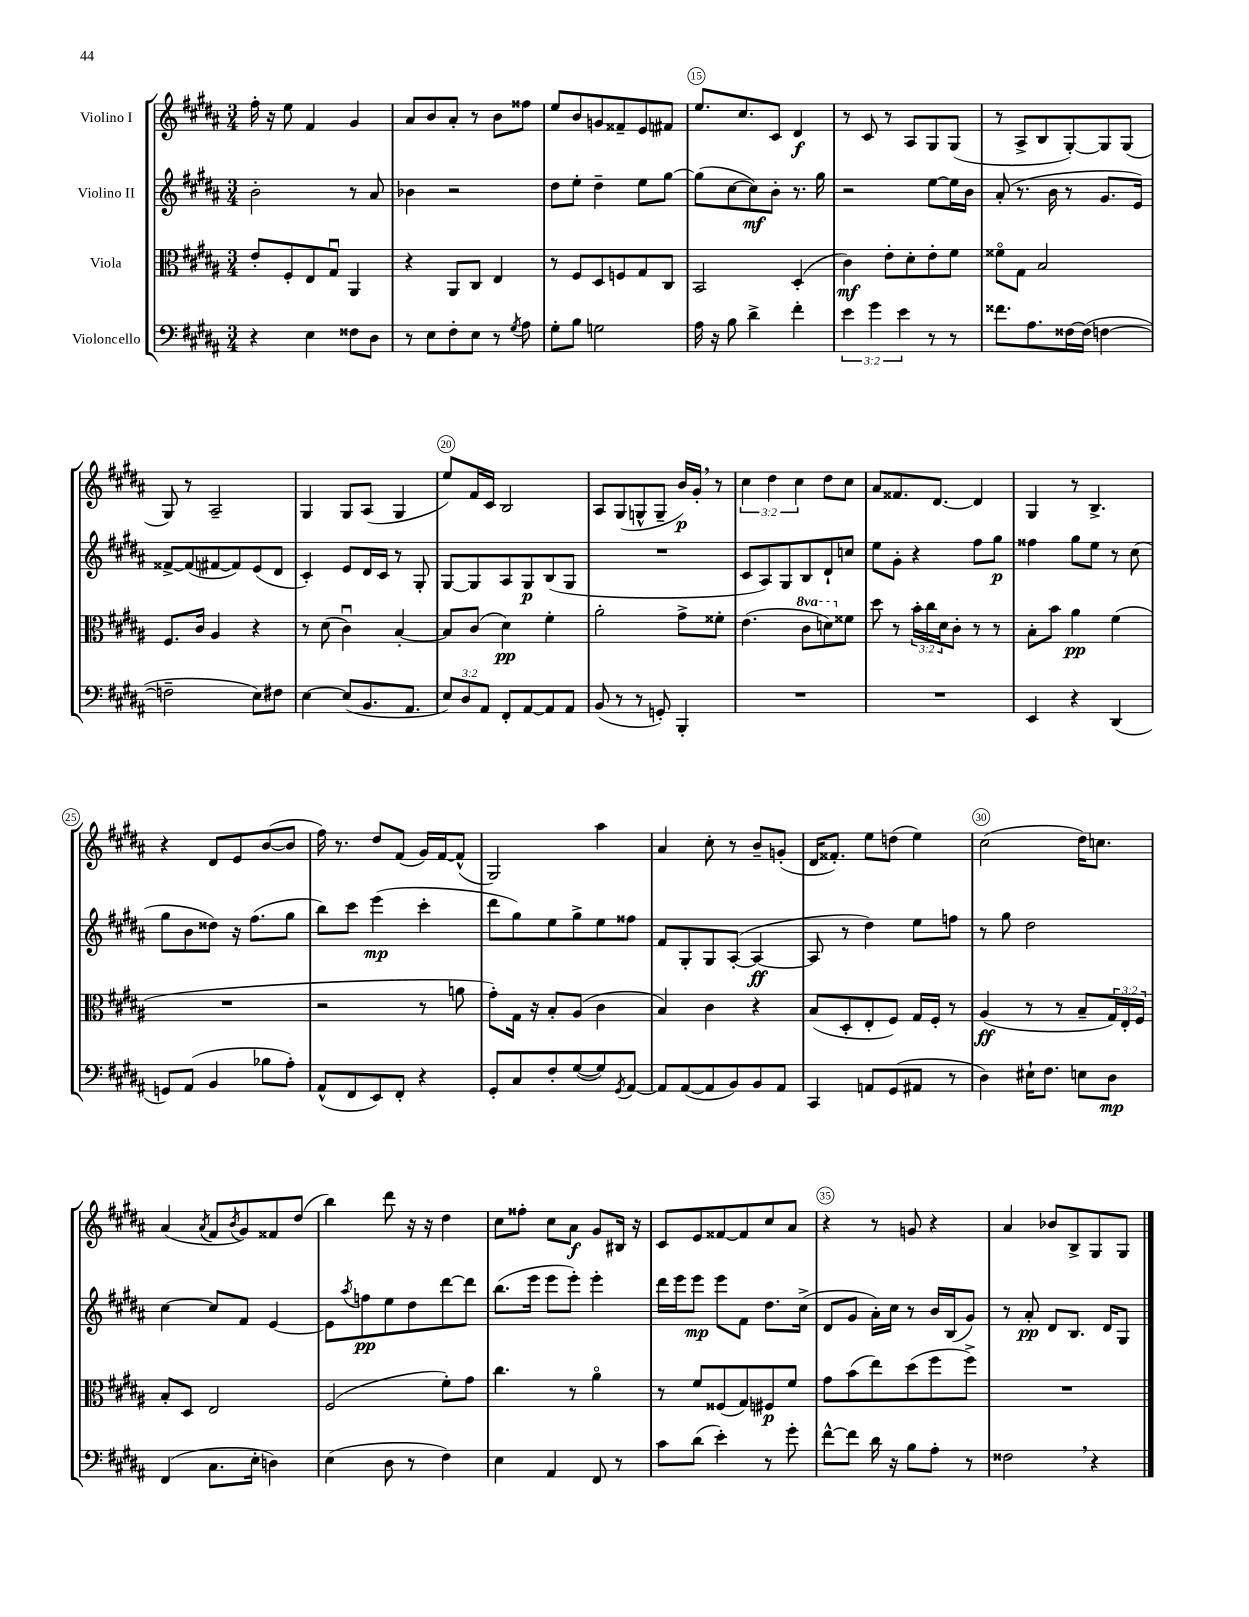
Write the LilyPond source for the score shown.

<<
\new StaffGroup <<
\new Staff = "s0" \with { instrumentName = "Violino I" } {
    \clef treble \key b \major \numericTimeSignature \time 3/4 \override Staff.TupletNumber.text = #tuplet-number::calc-fraction-text
    fis''16-. r16 e''8 fis'4 gis'4 |
    ais'8 b'8 ais'8-. r8 b'8 fisis''8 |
    e''8 b'8 g'8 fisis'8-- e'8 fis'8 |
    e''8. cis''8. cis'8 dis'4\f |
    r8 cis'8 r8 ais8 gis8 gis8( |
    r8 ais8-> b8 gis8~-.) gis8 gis8( |
    gis8) r8 ais2-- |
    gis4 gis8 ais8( gis4 |
    e''8) fis'16 cis'16 b2 |
    ais8 gis8( g8-^ g8-- b'16\p) gis'16-. \breathe r8 |
    \tuplet 3/2 { cis''4 dis''4 cis''4 } dis''8 cis''8 |
    ais'8 fisis'8. dis'8.~ dis'4 |
    gis4 r8 b4.-> |
    r4 dis'8 e'8 b'8~( b'8 |
    fis''16) r8. dis''8 fis'8( gis'16) fis'16~ fis'8-^( |
    gis2) ais''4 |
    ais'4 cis''8-. r8 b'8-- g'8-.( |
    dis'16 fisis'8.-.) e''8 d''8( e''4) |
    cis''2( dis''16) c''8. |
    ais'4( \acciaccatura { ais'8 } fis'8 \acciaccatura { b'8 } gis'8) fisis'8 dis''8( |
    b''4) dis'''8 r16 r16 dis''4 |
    cis''8 fisis''8-. cis''8 ais'8\f gis'8 bis16 r16 |
    cis'8 e'8 fisis'8~ fisis'8 cis''8 ais'8 |
    r4 r8 g'8 r4 |
    ais'4 bes'8 b8-> gis8 gis8 \bar "|." |
}
\new Staff = "s1" \with { instrumentName = "Violino II" } {
    \clef treble \key b \major \numericTimeSignature \time 3/4
    b'2-. r8 ais'8 |
    bes'4 r2 |
    dis''8 e''8-. dis''4-- e''8 gis''8~ |
    gis''8( cis''8~ cis''8\mf) b'8-. r8. gis''16 |
    r2 e''8~ e''16 b'16 |
    ais'8-.( r8. b'16 r8 gis'8. e'16) |
    fisis'8~-> fisis'8( fis'8~ fis'8) e'8( dis'8 |
    cis'4-.) e'8 dis'16 cis'16 r8 gis8-. |
    gis8~ gis8 ais8 gis8\p b8( gis8 |
    R2. |
    cis'8 ais8) gis8 b8 dis'8-! c''8 |
    e''8 gis'8-. r4 fis''8 gis''8\p |
    fisis''4 gis''8 e''8 r8 cis''8( |
    gis''8 b'8 disis''8) r16 fis''8.( gis''8 |
    b''8) cis'''8 e'''4\mp( cis'''4-. |
    dis'''8 gis''8) e''8 gis''8-> e''8 fisis''8 |
    fis'8 gis8-. gis8 ais8~-.( ais4~\ff |
    ais8 r8 dis''4) e''8 f''8 |
    r8 gis''8 dis''2 |
    cis''4~ cis''8 fis'8 e'4~ |
    e'8 \acciaccatura { ais''8 } f''8\pp e''8 dis''8 dis'''8~ dis'''8 |
    b''8.( e'''16 e'''8 e'''8-.) e'''4-. |
    dis'''16 e'''16 e'''8\mp e'''8 fis'8 dis''8. cis''16->( |
    dis'8 gis'8 ais'16-.) cis''16 r8 b'16 b16( gis'8) |
    r8 ais'8-.\pp dis'8 b8. dis'16 gis8 \bar "|." |
}
\new Staff = "s2" \with { instrumentName = "Viola" } {
    \clef alto \key b \major \numericTimeSignature \time 3/4 \override Staff.TupletNumber.text = #tuplet-number::calc-fraction-text \set Staff.ottavationMarkups = #ottavation-simple-ordinals
    e'8-. fis8-. e8 gis8\downbow ais,4 |
    r4 ais,8 cis8 e4 |
    r8 fis8 dis8 f8 gis8 cis8 |
    b,2 dis4-.( |
    cis'4\mf) e'8-. dis'8-. e'8-. fis'8 |
    fisis'8\flageolet gis8 b2 |
    fis8. cis'16 ais4 r4 |
    r8 dis'8( cis'4\downbow) b4~-. |
    b8 cis'8( dis'4\pp) fis'4-. |
    ais'2-. gis'8-> fisis'8-. |
    e'4.( \ottava #1 cis''8 d''8) \ottava #0 fisis'8 |
    dis''8 r8 \tuplet 3/2 { b'16-. cis''16 dis'16 } cis'8-. r8 r8 |
    b8-. b'8 ais'4\pp fis'4( |
    R2. |
    r2 r8 a'8 |
    gis'8-.) gis16 r16 b8-. ais8( cis'4 |
    b4) cis'4 r4 |
    b8( dis8-. e8-. fis8) gis16 fis16-. r8 |
    ais4\ff( r8 r8 b8-- \tuplet 3/2 { gis16) e16-. fis16 } |
    b8-. dis8 e2 |
    fis2( fis'8-.) gis'8 |
    cis''4. r8 ais'4\flageolet |
    r8 fis'8 fisis8( gis8) fis8\p fis'8 |
    gis'8 b'8( e''8) dis''8( fis''8 fis''8->) |
    R2. \bar "|." |
}
\new Staff = "s3" \with { instrumentName = "Violoncello" } {
    \clef bass \key b \major \numericTimeSignature \time 3/4 \override Staff.TupletNumber.text = #tuplet-number::calc-fraction-text
    r4 e4 fisis8 dis8 |
    r8 e8 fis8-. e8 r8 \acciaccatura { gis8 } ais8 |
    gis8-. b8 g2 |
    ais16 r16 b8 dis'4-> fis'4-. |
    \tuplet 3/2 { e'4 gis'4 e'4 } r8 r8 |
    fisis'8. ais8. fisis16~ fisis16( f4~ |
    f2-- e8) fis8 |
    e4~ e8( b,8. ais,8. |
    \tuplet 3/2 { e8) dis8 ais,8 } fis,8-. ais,8~ ais,8 ais,8 |
    b,8( r8 r8 g,8-.) b,,4-. |
    R2. |
    R2. |
    e,4 r4 dis,4( |
    g,8) ais,8( b,4 bes8 ais8-.) |
    ais,8-^( fis,8 e,8) fis,8-. r4 |
    gis,8-. cis8 fis8-. gis8~( gis8) \acciaccatura { gis,8 } ais,8~ |
    ais,8 ais,8~( ais,8 b,8) b,8 ais,8 |
    cis,4 a,8 gis,8( ais,8 r8 |
    dis4) eis16-! fis8. e8 dis8\mp |
    fis,4( cis8. e16-. d4) |
    e4( dis8 r8 fis4) |
    e4 ais,4 fis,8 r8 |
    cis'8 dis'8( e'4-.) r8 gis'8-. |
    fis'8~-^ fis'8 dis'16 r16 b8 ais8-. r8 |
    fisis2 \breathe r4 \bar "|." |
}
>>
>>
\layout { \context { \Score currentBarNumber = #12 \override BarNumber.break-visibility = ##(#f #t #t) barNumberVisibility = #(every-nth-bar-number-visible 5) \override BarNumber.stencil = #(make-stencil-circler 0.1 0.3 ly:text-interface::print) } }
